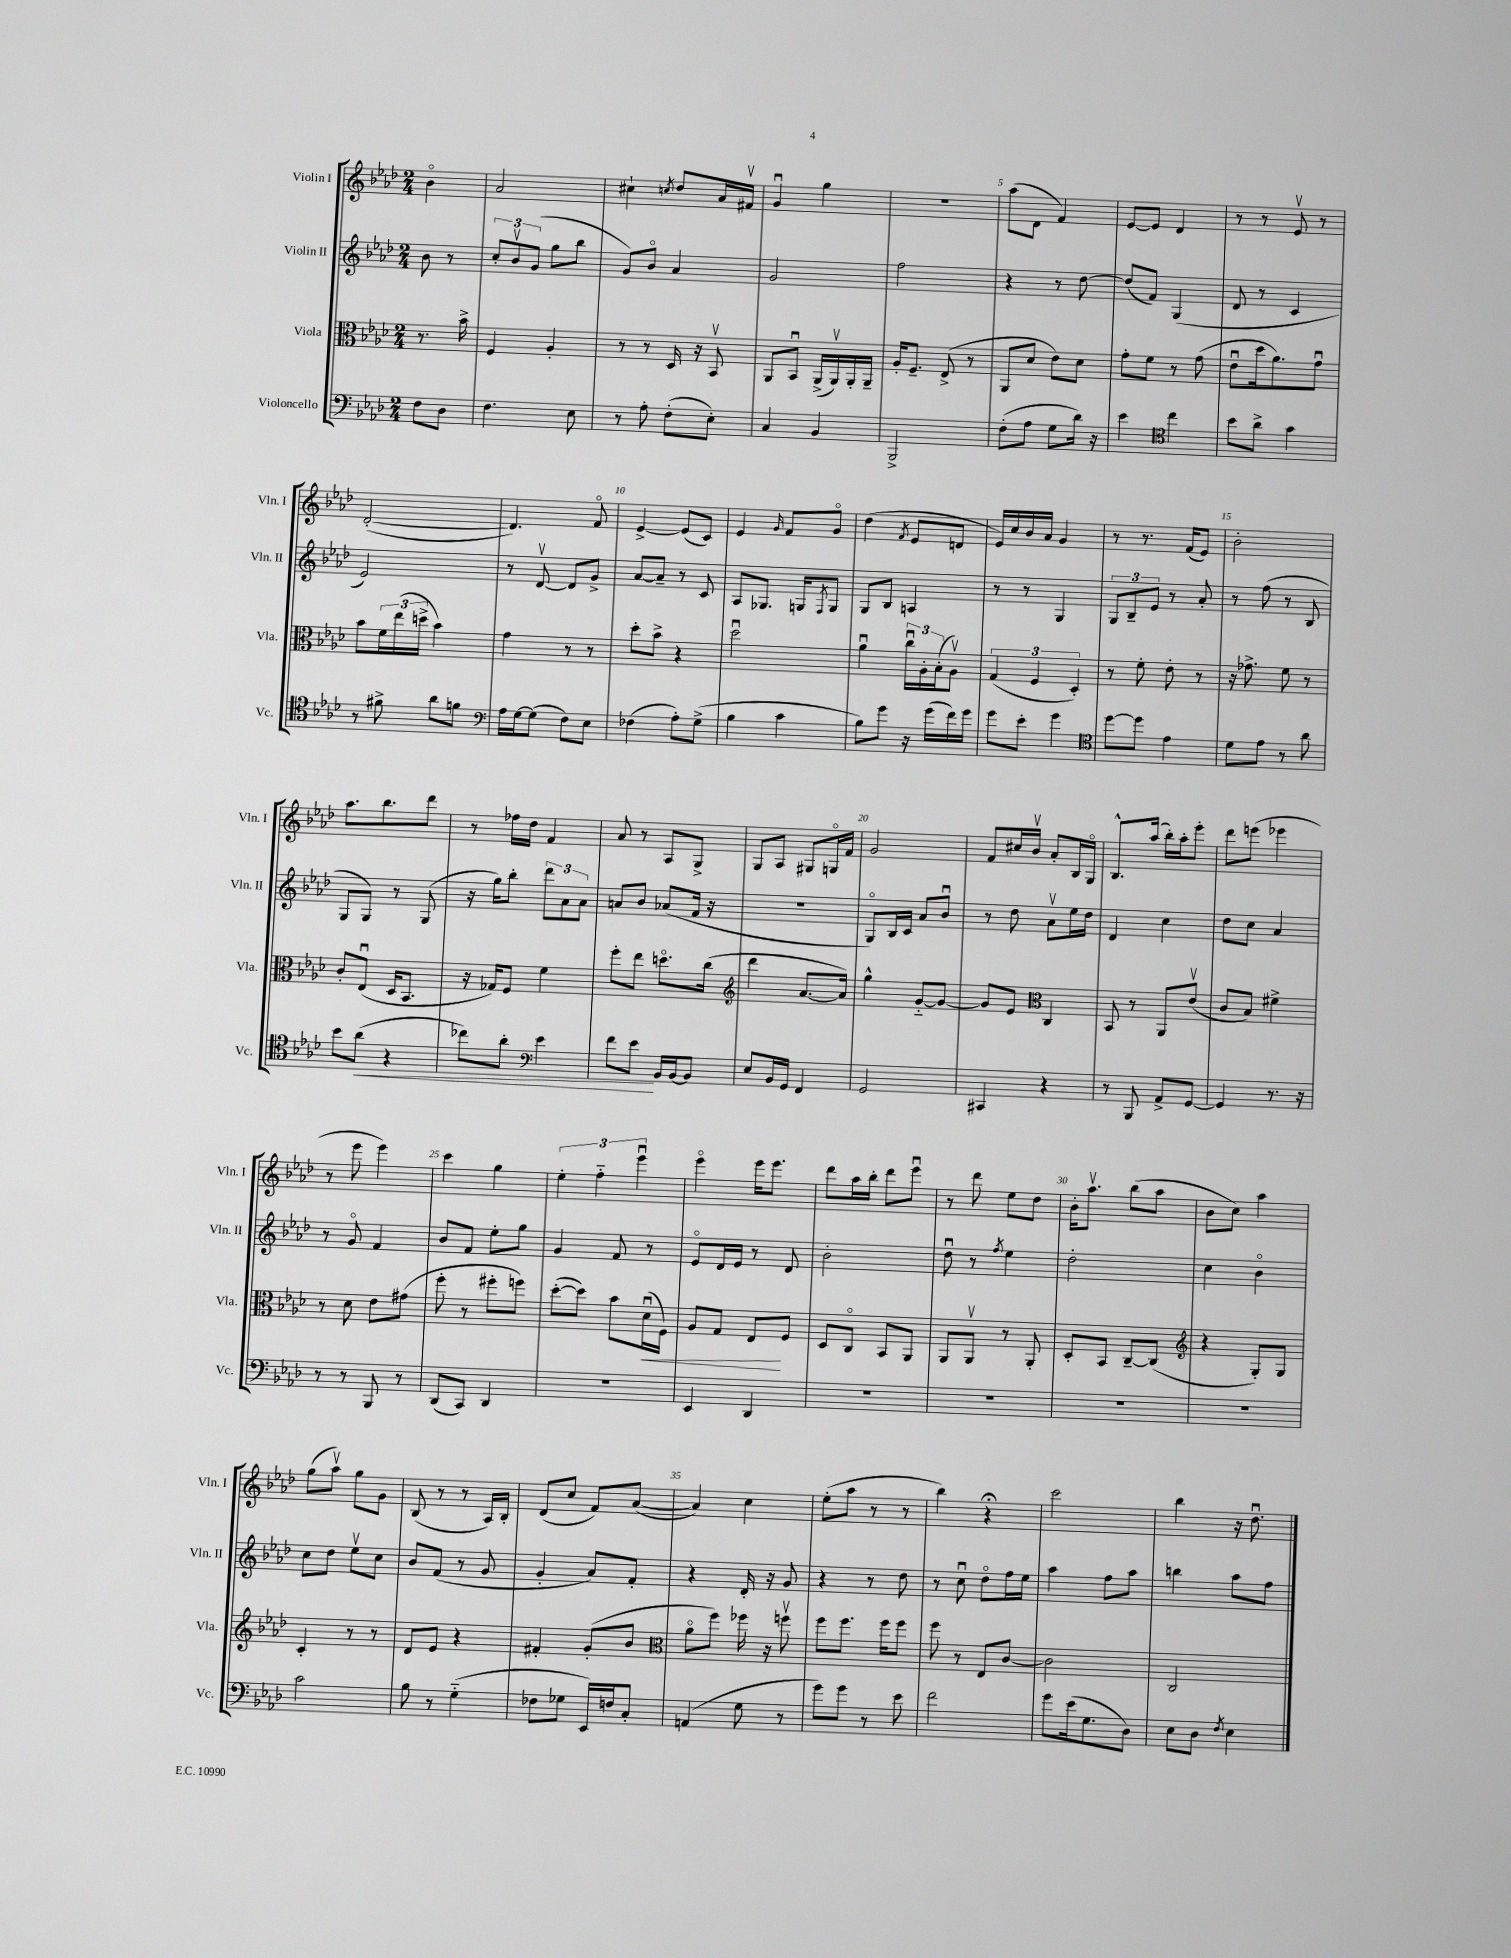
<<
\new StaffGroup <<
\new Staff = "s0" \with { instrumentName = "Violin I" shortInstrumentName = "Vln. I" } {
    \clef treble \key aes \major \numericTimeSignature \time 2/4 \partial 4
    bes'4\flageolet |
    aes'2 |
    cis''4-! \acciaccatura { c''8 } des''8 aes'16 fis'16\upbow |
    g'4\downbow g''4 |
    R2 |
    aes''8( des'8 f'4) |
    ees'8~ ees'8 des'4 |
    r8 r8 ees'8\upbow r8 |
    des'2~-.( |
    des'4.) f'8\flageolet |
    ees'4~-> ees'8( c'8) |
    ees'4 \grace { g'16 } f'8 g'8\flageolet |
    des''4( \acciaccatura { f'8 } ees'8 d'8 |
    ees'16) c''16 bes'16 aes'16 g'4 |
    r8 r8. f'16( ees'8) |
    bes'2-. |
    aes''8. bes''8. des'''8 |
    r8 fes''16 des''16 f'4 |
    aes'8 r8 aes8 g8-> |
    g8 aes8 gis8 g16\flageolet f'16 |
    g'2 |
    f'8 cis''16 bes'16\upbow aes'8-. bes16 g16\flageolet |
    bes8.-^ aes''16( bes''16-.) aes''16-. ees'''8-. |
    des'''8 e'''8( ees'''4 |
    r8 ees'''8 ees'''4) |
    c'''4 g''4 |
    \tuplet 3/2 { ees''4-. f''4-_ ees'''4\downbow } |
    ees'''4\flageolet ees'''16 ees'''8. |
    des'''8 aes''16 bes''16-. des'''8 ees'''8\downbow |
    r8 des'''8 ees''8 des''8 |
    bes'16-. aes''8.\upbow bes''8( aes''8 |
    bes'8 c''8) aes''4 |
    g''8( aes''8\upbow) g''8 g'8 |
    bes8( r8 r8 aes16) bes16-. |
    des'8( c''8 f'8) aes'8~( |
    aes'4) c''4 |
    ees''8-.( aes''8 r8 r8 |
    bes''4) r4\fermata |
    c'''2 |
    bes''4 r16 des''8.\downbow \bar "|." |
}
\new Staff = "s1" \with { instrumentName = "Violin II" shortInstrumentName = "Vln. II" } {
    \clef treble \key aes \major \numericTimeSignature \time 2/4 \partial 4
    bes'8 r8 |
    \tuplet 3/2 { c''8-. bes'8\upbow g'8( } g''8 bes''8 |
    g'8) bes'8\flageolet aes'4 |
    g'2 |
    f''2 |
    r4 r8 des''8~ |
    des''8( f'8) g4( |
    des'8 r8 c'4 |
    ees'2) |
    r8 des'8~\upbow des'8 g'8-> |
    aes'8~ aes'8-- r8 c'8 |
    aes8 ges8. g16 \acciaccatura { f8 } g8 |
    g8 bes8 a4 |
    r8 r8 g4 |
    \tuplet 3/2 { g8 bes8-- ees'8 } r8 aes'8-. |
    r8 f''8( r8 bes8 |
    g8 g8) r8 g8( |
    r16 g''16) bes''8-. \tuplet 3/2 { des'''8 aes'8 aes'8 } |
    a'8 bes'8 aes'8( f'16 r16 |
    r2 |
    g8\flageolet) bes16 c'16 aes'8 bes'8\downbow |
    r8 des''8 aes'8\upbow ees''16 des''16 |
    des'4 c''4 |
    des''8 c''8 aes'4 |
    r8 g'8\flageolet f'4 |
    bes'8 f'8 ees''8-. g''8 |
    g'4 f'8 r8 |
    ees'8\flageolet des'16 ees'16 r8 des'8 |
    bes'2-. |
    des''8\downbow r8 \acciaccatura { f''8 } ees''4 |
    des''2-. |
    c''4 bes'4\flageolet |
    c''8 des''8 ees''8\upbow c''8 |
    bes'8 f'8( r8 g'8 |
    g'4-. aes'8) f'8-. |
    r4 des'16-. r16 g'8 |
    r4 r8 des''8 |
    r8 c''8\downbow des''8\flageolet f''16 ees''16 |
    aes''4 f''8 aes''8 |
    b''4 aes''8 f''8 \bar "|." |
}
\new Staff = "s2" \with { instrumentName = "Viola" shortInstrumentName = "Vla." } {
    \clef alto \key aes \major \numericTimeSignature \time 2/4 \partial 4
    r8. bes'16-> |
    f4 aes4-. |
    r8 r8 des16 r16 bes,8\upbow |
    aes,8 bes,8\downbow aes,16->( aes,16\upbow) aes,16-. aes,16-- |
    aes16-. f8.-- ees8->( r8 |
    aes,8 des'8 ees'8) des'8 |
    g'8-. f'8 r8 g'8( |
    ees'8\downbow des''16 aes'8.) g'8\downbow |
    bes'8 \tuplet 3/2 { f'16 ees''16( d''16-> } bes'4) |
    g'4 r8 r8 |
    des''8-. bes'8-> r4 |
    des''2\downbow |
    aes'4\downbow \tuplet 3/2 { c''16\downbow aes16-. bes16-.( } aes8\upbow) |
    \tuplet 3/2 { g4( f4 des4-.) } |
    r8 f'8-. ees'8-. r8 |
    r16 ges'8.-> f'8 r8 |
    c'8-. ees8\downbow( des16 bes,8. |
    r16 ges16) f8 f'4 |
    f''8-. ees''8 d''8.\flageolet c''16( |
    \clef treble des'''4 aes'8.~ aes'16) |
    g''4-^ g'8~-_ g'8~ |
    g'8 ees'8 \clef alto c4 |
    bes,8 r8 aes,8 ees'8\upbow( |
    c'8 bes8) fis'4-> |
    r8 des'8 ees'8 gis'8( |
    f''8-. r8 fis''8-. f''8) |
    des''8~-.( des''8) bes'8 des'16\downbow\<( f16) |
    aes8 g8 ees8\! f8 |
    des8 c8\flageolet bes,8 aes,8 |
    aes,8 aes,8\upbow r8 aes,8-. |
    des8-. bes,8 c8~-- c8( |
    \clef treble r4 g8-.) g8 |
    c'4-. r8 r8 |
    des'8 ees'8 r4 |
    fis'4-. g'8-.( bes'8 |
    \clef alto aes'8\flageolet f''8) fes''16 r16 f''8\upbow |
    f''8 f''8. f''16 f''8 |
    f''8 r8 ees8 c'8~ |
    c'2 |
    c2 \bar "|." |
}
\new Staff = "s3" \with { instrumentName = "Violoncello" shortInstrumentName = "Vc." } {
    \clef bass \key aes \major \numericTimeSignature \time 2/4 \partial 4
    f8 des8 |
    f4. ees8 |
    r8 aes8-. f8-.( ees8-.) |
    c4 bes,4 |
    bes,,2-> |
    f8-.( aes8 g8 des'16) r16 |
    ees'4 \clef tenor c''4 |
    bes'8 aes'8-> g'4 |
    r8 fis'8-> aes'8 f'8 |
    \clef bass aes16 g16~ g8( f8) ees8 |
    fes4( aes8-.) g8->( |
    bes4 c'4 |
    bes8) g'8 r16 g'16( f'16) g'16 |
    g'8 ees'8-. g'4 |
    \clef tenor des''8~ des''8 ees'4 |
    des'8 ees'8 r8 aes'8 |
    bes'8 aes'8\<( r4 |
    ces''8) aes'8-. \clef bass ees'4 |
    f'8 ees'8\! bes,16 bes,16~ bes,8 |
    ees8 bes,16 g,16 f,4 |
    g,2 |
    cis,4 r4 |
    r8 bes,,8 aes,8-> g,8~ |
    g,4 r8. r16 |
    r8 r8 bes,,8 r8 |
    des,8( c,8) des,4 |
    R2 |
    ees,4 des,4 |
    R2 |
    R2 |
    R2 |
    R2 |
    c'2 |
    bes8 r8 g4-_( |
    fes8 ges8 ees,16) f16 c8-. |
    a,4( g8 r8 |
    g'8) g'8 r8 ees'8 |
    f'2 |
    g'8 ees'16( g8. des8) |
    ees8 des8 \acciaccatura { f8 } ees4 \bar "|." |
}
>>
>>
\layout { \context { \Score \override BarNumber.break-visibility = ##(#f #t #t) barNumberVisibility = #(every-nth-bar-number-visible 5) } }
